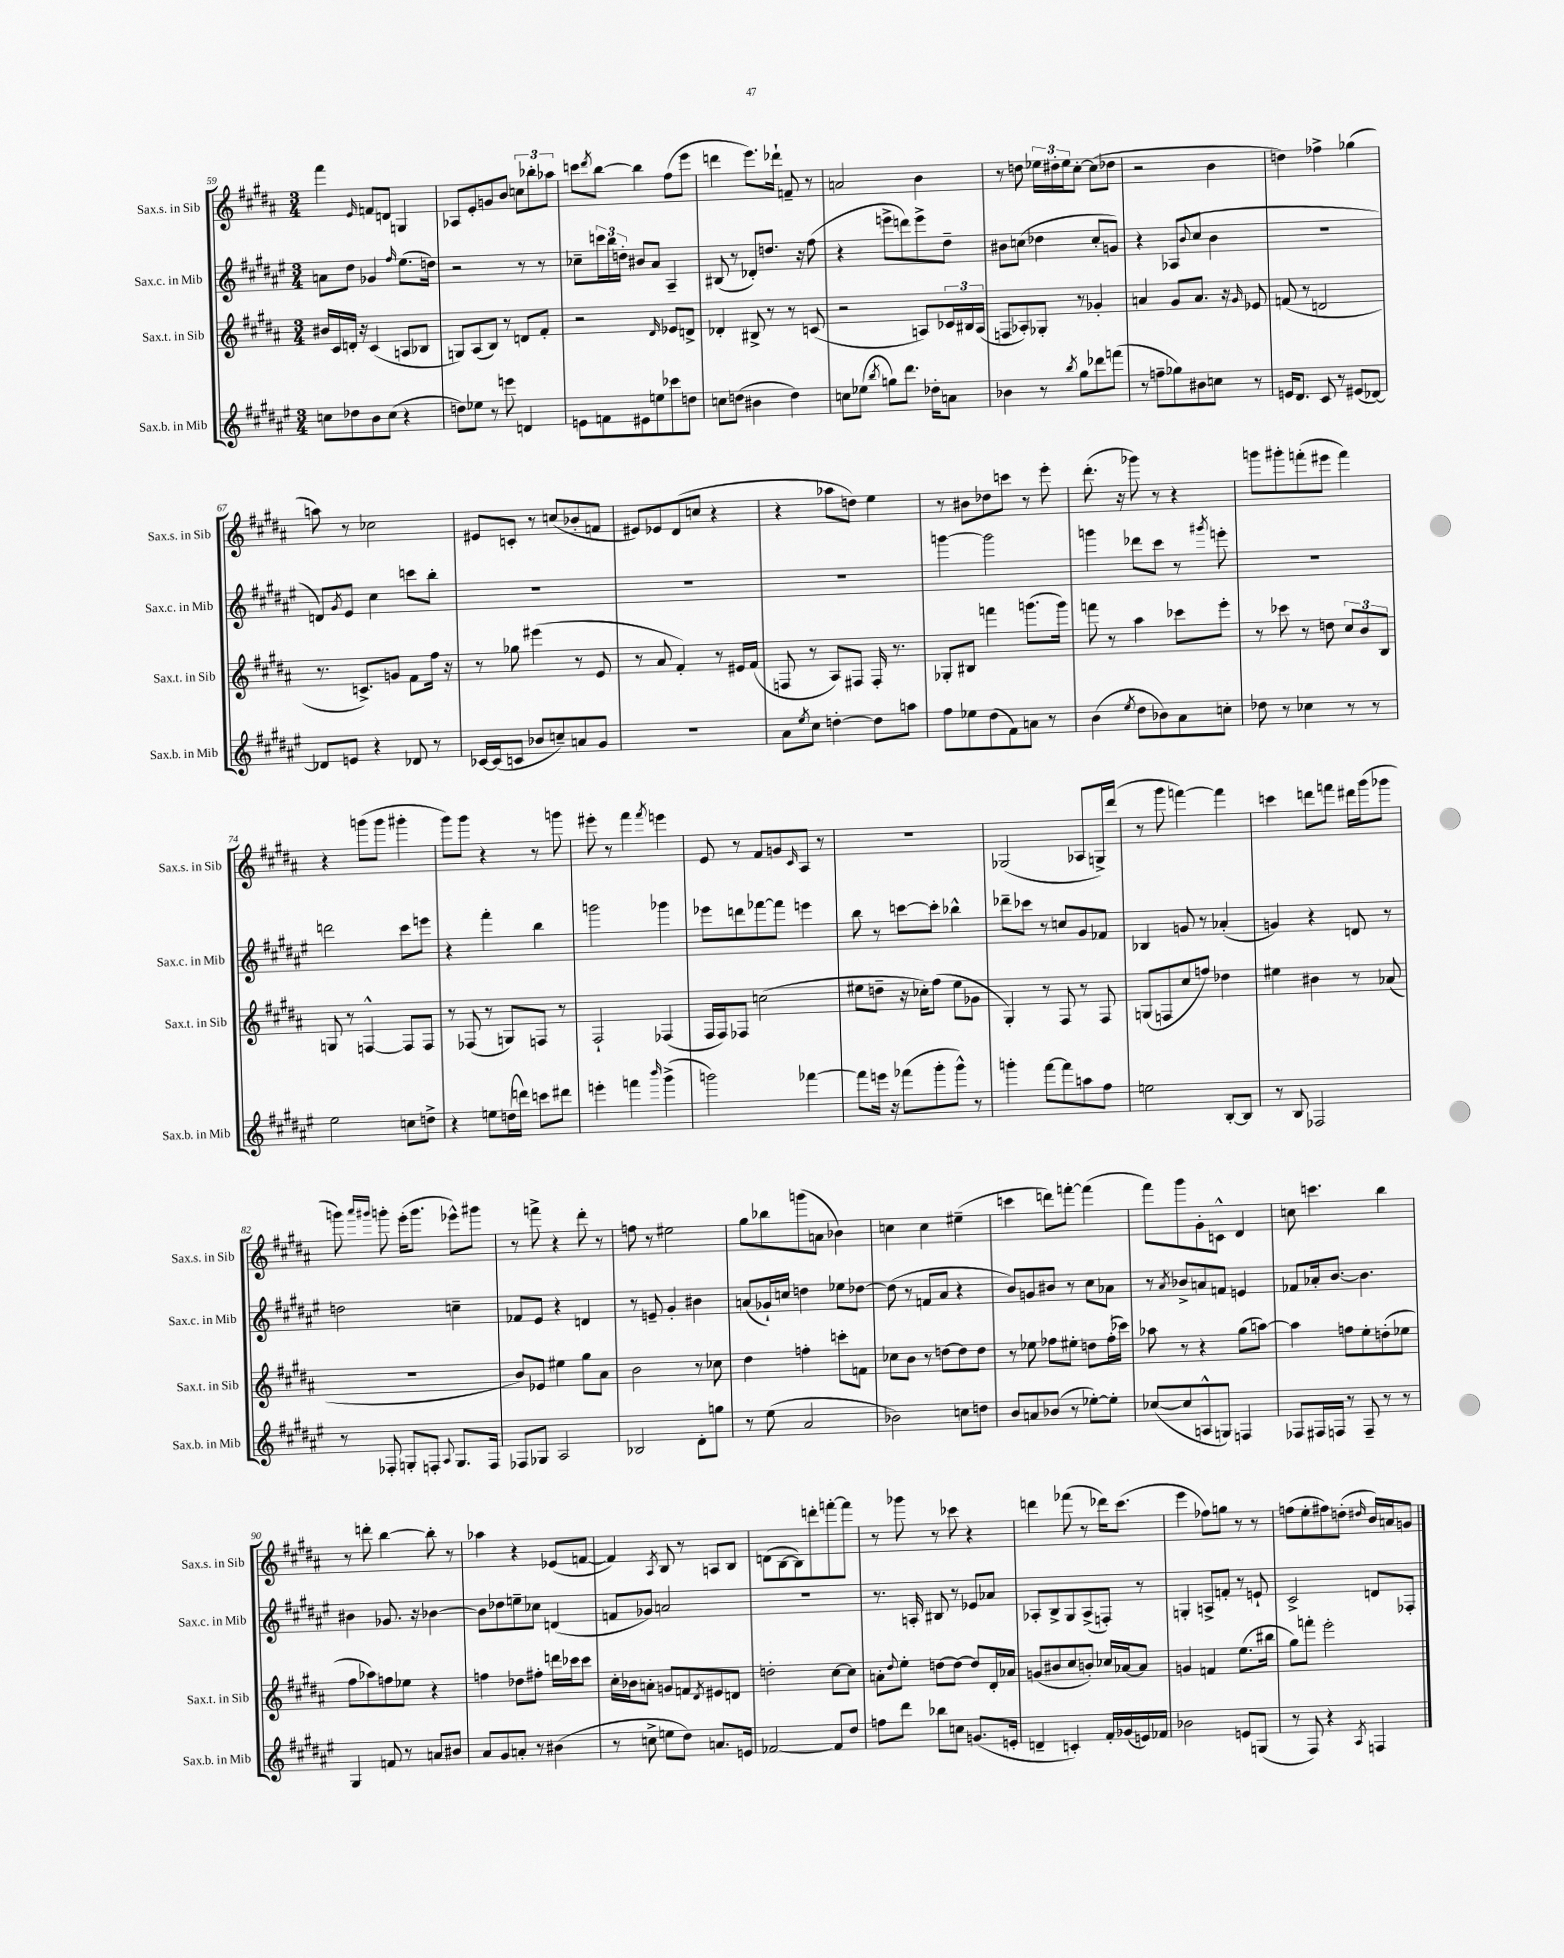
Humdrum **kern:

**kern	**kern	**kern	**kern
*staff4	*staff3	*staff2	*staff1
*clefG2	*clefG2	*clefG2	*clefG2
*k[f#c#g#d#a#e#]	*k[f#c#g#d#a#]	*k[f#c#g#d#a#e#]	*k[f#c#g#d#a#]
*M3/4	*M3/4	*M3/4	*M3/4
8cc	16b#	8a	4fff#
.	16c#	.	.
8dd-	16d'	8dd#	.
.	16r	.	.
.	.	.	16qqe
8b	(4c#	4g-	8f
(8cc	.	.	8d
.	.	16qqff#	.
4r	8A	(8.ee#	4G
.	8B-	.	.
.	.	16dd)	.
=	=	=	=
8dd)	8G)	2r	8A-
8ee-	(8A#	.	8e'
8r	8B)	.	8g
8eee	8r	.	8b
4d	8d	8r	12cc
.	.	.	12bb-'
.	8f#'	8r	.
.	.	.	12aa-
=	=	=	=
8e	2r	8cc-~	8ccc
.	.	.	8qddd#
8f	.	24ccc	[8bb
.	.	24bb	.
.	.	24dd'	.
8e#	.	8b#	4bb]
8ee	.	8a#	.
.	16qqd#	.	.
8ccc-	8e-	4A#~	(8ff#
8dd	8d^	.	8eee
=	=	=	=
8cc	4d-'	(8B#	4ddd
(8dd	.	8r	.
4b#	8B#^	8d-')	8.eee)
.	8r	8.dd	.
.	.	.	16ddd-`
4dd)	8r	.	8f~
.	.	16r	.
.	(8c	(8ff#	8r
=	=	=	=
8cc	2r	4r	2a
(8ee-	.	.	.
8qbb	.	.	.
8gg)	.	8eee^	.
8.ddd#	.	8ddd)	.
.	8A)	8eee^	4b
16dd-'	.	.	.
8a	24c-	8dd#~	.
.	24B#	.	.
.	(24A	.	.
=	=	=	=
4b-	8F	8b#	8r
.	8A-')	(8cc	8dd
8r	8G-'	4dd-	24ee-
.	.	.	24dd#'
.	.	.	24ee-
8qbb	.	.	.
8gg#	8r	.	[8cc#'
8ddd-	4g-'	8cc'	(8cc#]
(8fff	.	8g)	8dd-
=	=	=	=
8r	4a	4r	2r
8ff~	.	.	.
8gg-)	8g#	(8A-	.
.	.	8qqb	.
8b#	8.a	8cc#	.
8cc	.	4b	4b
.	16r	.	.
.	16qqg#	.	.
8r	8e-	.	.
=	=	=	=
16e	(8f	2.r	4dd)
8.d#	.	.	.
.	8r	.	.
8c#	2d	.	4ff-^
8r	.	.	.
(8e#	.	.	(4gg-
[8d-)	.	.	.
=	=	=	=
8d-]	8.r	8d)	8aa)
.	.	8qg#	.
8e	.	8e#	8r
.	8.c^)	.	.
4r	.	4cc#	2cc-
.	8g	.	.
8d-	8f#	8ccc	.
8r	16ff#	8bb'	.
.	16r	.	.
=	=	=	=
[16c-	8r	2.r	8e#
(16c-]	.	.	.
8c	8gg-	.	8c'
8b-	(4eee#	.	8r
8cc~)	.	.	(8cc
8a	8r	.	8b-'
8g#	8e	.	8f
=	=	=	=
2.r	8r	2.r	8e#)
.	8a#	.	8e-
.	4f#')	.	(8d#
.	.	.	8cc
.	8r	.	4r
.	16e#	.	.
.	(16f#	.	.
=	=	=	=
8a#	8F	2.r	4r
8qee#	.	.	.
8cc#	8r	.	.
[4dd'	8A#)	.	8aa-
.	8F#	.	8dd)
8dd]	16F#'	.	4ee
.	8.r	.	.
8aa	.	.	.
=	=	=	=
8ff#	8G-'	[4ggg	8r
8ee-	8B#	.	8b#
(8dd#	4fff	2ggg]	8dd-
8f#)	.	.	8ccc
8a	(8.ggg	.	8r
8r	.	.	8eee'
.	16ggg)	.	.
=	=	=	=
(4b	8fff	4ggg	(8.ddd#'
.	8r	.	.
.	.	.	16r
8qee#	.	.	.
8dd#	4aa#	8ddd-	8ggg-)
8b-)	.	8ccc#	8r
8a#	8ccc-	8r	4r
.	.	8qggg#	.
8cc'	8eee'	8eee'	.
=	=	=	=
8dd-	8r	2.r	8ggg
8r	8ccc-	.	8ggg#'
4cc-	8r	.	(8fff'
.	8dd	.	8eee#
8r	12cc#	.	4fff)
.	12b	.	.
8r	.	.	.
.	12B	.	.
=	=	=	=
2ee#	8G	2ddd	4r
.	8r	.	.
.	[4F^^	.	(8ggg
.	.	.	8ggg
8cc	8F]	8ccc#	4ggg#'
8dd^	8F	8eee	.
=	=	=	=
4r	8r	4r	8ggg#)
.	(8F-	.	8ggg#
8ee	8r	4fff#'	4r
(16dd	8G)	.	.
16ddd)	.	.	.
8ccc	8F	4bb	8r
8ddd#	8r	.	8ggg
=	=	=	=
4eee'	2F#`	2ggg	8eee#'
.	.	.	8r
4fff	.	.	4fff#
16qqbbb	.	.	8qfff#
(4ggg#^	(4F-	4ggg-	4eee
=	=	=	=
2ggg)	16F#	8eee-	8e
.	16F#)	.	.
.	8F-	8ddd	8r
.	(2cc	[8fff-	8f#
.	.	8fff-]	8g
.	.	.	16qqc#
[4fff-	.	4eee	8A#
.	.	.	8r
=	=	=	=
8fff-]	8ee#	8bb	2.r
16eee	8dd~	8r	.
16r	.	.	.
(8fff-	16r	[8ccc	.
.	16cc-')	.	.
8ggg#'	(8ff#	8ccc']	.
8ggg#^^)	8ee#	4bb-^^	.
8r	8g-	.	.
=	=	=	=
4ggg'	4G#')	8ddd-~	(2G-
.	.	8ccc-	.
[8fff#	8r	8r	.
8fff#]	8F#	8cc	.
8aa	8r	8g#	8A-
8ff#	8F#	8f-	16G^)
.	.	.	(16ddd#
=	=	=	=
2ee	(8G	4B-	8r
.	8F	.	8ggg#
.	8cc#	8g	[4fff)
.	8ff)	8r	.
[8B'	4dd-	(4a-'	4fff]
8B]	.	.	.
=	=	=	=
8r	4ee#	4g)	4ccc
8B	.	.	.
2F-	4b#	4r	8ddd
.	.	.	8fff
.	8r	8d	16ddd#
.	.	.	(16ggg#
.	(8a-	8r	8ggg-
=	=	=	=
8r	2.r	2dd	8ggg)
.	.	.	16qqaaa#
.	.	.	16qqggg#
8F-'	.	.	8ggg'
8G'	.	.	(16eee'
.	.	.	8.ggg
8F'	.	.	.
8qqA#	.	.	.
8.G	.	4cc~	8eee-^^)
.	.	.	8ggg#
16F	.	.	.
=	=	=	=
8F-	8b)	8f-	8r
8G-	8e-	8e#	8fff^
2A#	4ee#	4r	4r
.	8gg#	4d	8ddd#'
.	8a#	.	8r
=	=	=	=
2B-	2b	8r	8ff
.	.	8e~	8r
.	.	4g#'	2ee#
8d#'	8r	4b#	.
8gg	8cc-	.	.
=	=	=	=
8r	4dd#	(8a	8gg#
(8ee#	.	16g-`)	8bb-
.	.	16cc	.
2a#	4ff'	4dd	(8ggg
.	.	.	8a
.	8ccc'	8ee-	4b-)
.	8f	[8dd-	.
=	=	=	=
2b-)	8cc-	(8dd-]	4cc
.	8b	8r	.
.	8r	8f	4cc
.	[8dd	8a#	.
8cc	8dd]	4r	(4ee#~
8dd	8dd	.	.
=	=	=	=
8b	8r	8b)	4ccc
8a	8ee-	8g	.
(8b-	8ff-	8b#	8ddd)
8r	8ee#'	8r	[8fff'
[8ee-')	8dd	8cc#	(4fff]
8ee-']	(16ff-'	8a-	.
.	16ccc-)	.	.
=	=	=	=
([8cc-	8aa-	8r	8fff#)
.	.	8qa#	.
8cc-]	8r	8b-^	8ggg#
8A^^	4r	8a	8g#'
8G)	.	8f	8c^^
4F	(8gg#	4e	4d#
.	[8aa)	.	.
=	=	=	=
8F-	4aa]	8f-	8cc
16F#	.	16a-'	4.ccc
16F	.	[8.b	.
8r	8ff	.	.
8F~	8ee'	4.b]	.
8r	(8dd'	.	4bb
8r	8ee-	.	.
=	=	=	=
4G#	8ff#	4b#	8r
.	8aa-)	.	8ddd'
8f	8ff	8.g-	[4bb
8r	8ee-	.	.
.	.	16r	.
8a	4r	[4b-	8bb']
8b#	.	.	8r
=	=	=	=
8a#	4ff	8b-]	4aa-
8g#	.	8dd-	.
8a'	8dd-	8ee~	4r
8r	8ff#'	8cc-	.
(4b#	16ddd	(4d	(8e-
.	16ccc-	.	.
.	8ccc-	.	[8f
=	=	=	=
8r	16cc#'	8f	4f])
.	16b-	.	.
8cc^	8a'	8g-)	.
.	.	.	8qA#
8ee	8g	2a	8B
8dd#)	8f	.	8r
.	8qd#	.	.
8.a	8e#	.	8A
.	8d	.	8B
16e	.	.	.
=	=	=	=
[2f-	2dd'	2.r	(8d
.	.	.	[8B
.	.	.	8B])
.	.	.	8ddd'
8f-]	[8cc#	.	[8fff'
8dd#	8cc#]	.	8fff]
=	=	=	=
8ff	8a'	8.r	8r
.	8qqdd#	.	.
8ddd#	8ee'	.	8ggg-
.	.	16A'	.
8bb-	[8dd	8B#	8r
8cc	8dd_	8r	8ccc-
(8.g	8dd]	8e-	4r
.	16d#'	8a-	.
16e'	16a-	.	.
=	=	=	=
4d~	(8g	8A-'	4ddd
.	8b#	8B^	.
4c')	8cc#	8G#	(8fff-
.	8b')	(8A-^	8r
16f#'	16cc-	8F')	16ddd-)
(16g-	[16a-	.	(8.ccc#
16e)	8a-]	8r	.
16f-	.	.	.
=	=	=	=
2b-	4g	4G'	4eee
.	4f	8A^	8ff-)
.	.	8f'	8gg
8e	(8.ee	8r	8r
(8G	.	8e`	8r
.	16bb#	.	.
=	=	=	=
8r	8gg#)	2c#^	(8ff
8F#)	8fff'	.	8ee'
4r	2eee'	.	8ff#)
.	.	.	(8dd'
8qA#	.	.	16qqdd#
4F	.	8d	16b)
.	.	.	16a
.	.	8F-'	8g
==	==	==	==
*-	*-	*-	*-
